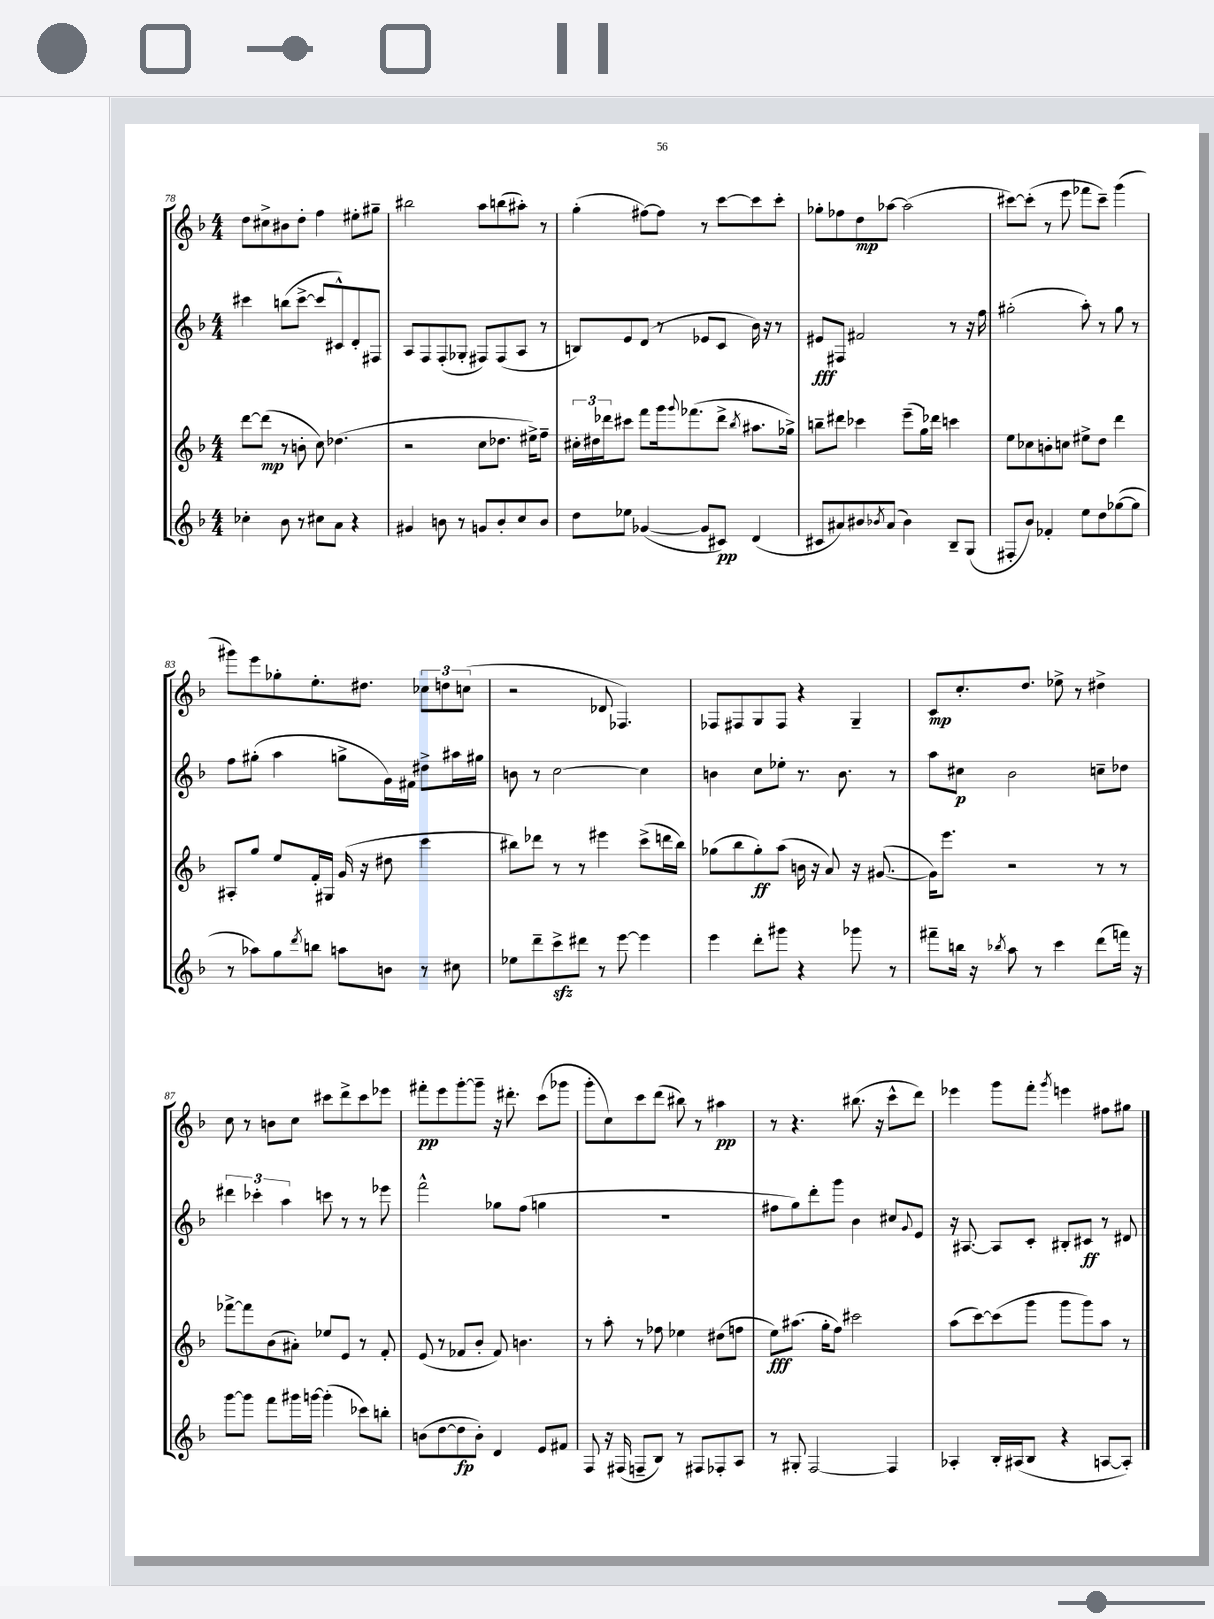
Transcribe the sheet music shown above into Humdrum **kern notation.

**kern	**dynam	**kern	**dynam	**kern	**dynam	**kern	**dynam
*part4	*part4	*part3	*part3	*part2	*part2	*part1	*part1
*staff4	*staff4	*staff3	*staff3	*staff2	*staff2	*staff1	*staff1
*clefG2	*	*clefG2	*	*clefG2	*	*clefG2	*
*k[b-]	*	*k[b-]	*	*k[b-]	*	*k[b-]	*
*M4/4	*	*M4/4	*	*M4/4	*	*M4/4	*
=78	=78	=78	=78	=78	=78	=78	=78
4cc-X'\	.	[8ddd\L	.	4ccc#X\	.	8dd\L	.
.	.	(8ddd\J]	mp	.	.	8cc#X^\	.
8b-\	.	8r	.	(8bbn\L	.	8b#X\	.
8r	.	8bn'\	.	[8ccc#^\J	.	8dd'\J	.
8cc#X\L	.	8cc\)	.	8ccc#/L]	.	4ff\	.
8a\J	.	(4.dd-X\	.	8c#X^^/)	.	.	.
4r	.	.	.	8d'/	.	8ee#X'\L	.
.	.	.	.	8F#X/J	.	8gg#X~\J	.
=79	=79	=79	=79	=79	=79	=79	=79
4g#X/	.	2r	.	8A/L	.	2bb#X\	.
.	.	.	.	8F/	.	.	.
8bn\	.	.	.	(8F'/	.	.	.
8r	.	.	.	8G-X'/J	.	.	.
8gn/L	.	8cc\L	.	8F#X/L)	.	8aa\L	.
8b'/	.	8.dd-X\J	.	(8F#/	.	(8bbn\	.
8cc/	.	.	.	8A/J	.	8aa#X'\J)	.
.	.	16ee#X^\KL)	.	.	.	.	.
8b/J	.	8ff~\J	.	8r	.	8r	.
=80	=80	=80	=80	=80	=80	=80	=80
8dd\L	.	24cc#X'\LL	.	8Bn/L)	.	(4gg'\	.
.	.	24dd#X\	.	.	.	.	.
.	.	24ddd-X\J	.	.	.	.	.
8ee-X\J	.	8ccc#X\J	.	8e/	.	.	.
([4g-X/	.	8fff\L	.	(8d/J	.	[8ff#X\L)	.
.	.	16ggg\k	.	8r	.	8ff#\J]	.
.	.	8qqggg/	.	.	.	.	.
.	.	(8.fff-X\	.	.	.	.	.
8g-/L]	.	.	.	8e-X/L	.	8r	.
8c#X/J)	pp	8ddd-^\J	.	8c/J	.	[8ccc\L	.
.	.	8qbb-/	.	.	.	.	.
(4d/	.	8.aa#X\L	.	16b-\)	.	8ccc\]	.
.	.	.	.	16r	.	.	.
.	.	.	.	8r	.	8ccc'\J	.
.	.	16gg-X^\Jk)	.	.	.	.	.
=81	=81	=81	=81	=81	=81	=81	=81
8c#X/L	.	8bbn~\L	.	8e#X/L	fff	8gg-X'\L	.
8a#X/)	.	8ddd#X\J	.	8F#X/J	.	8ff-X\	.
8b#X/	.	4ccc-X\	.	2f#X/	.	8dd\	mp
8qb-X/	.	.	.	.	.	.	.
(8a#/J	.	.	.	.	.	[8aa-X\J	.
4b-\)	.	(8eee~\L	.	.	.	(2aa-\]	.
.	.	16gg\L)	.	.	.	.	.
.	.	16ddd-X\JJ	.	.	.	.	.
8B-~/L	.	4cccn\	.	8r	.	.	.
(8G/J	.	.	.	16r	.	.	.
.	.	.	.	16ff\	.	.	.
=82	=82	=82	=82	=82	=82	=82	=82
8F#X'/L	.	8ee\L	.	(2gg#X'\	.	[8ccc#X\L)	.
8b-/J)	.	8cc-X\	.	.	.	(8ccc#'\J]	.
4f-X'/	.	8bn'\	.	.	.	8r	.
.	.	8ccn\J	.	.	.	8eee\	.
8ee\L	.	8ee#X^\L	.	8aa'\)	.	8fff-X\L	.
8dd\	.	8dd\J	.	8r	.	8ccc#~\J)	.
([8gg-X\	.	4ddd\	.	8gg#\	.	(4ggg\	.
8gg-\J]	.	.	.	8r	.	.	.
!!LO:LB:g=z
=83	=83	=83	=83	=83	=83	=83	=83
8r	.	8A#X'/L	.	8ff\L	.	8ggg#X\L)	.
8aa-X\L)	.	8gg/J	.	(8gg#X'\J	.	8eee\	.
8gg\	.	8ee/L	.	4aa\	.	8gg-X'\	.
8qddd/	.	.	.	.	.	.	.
8bbn\J	.	16f'/L	.	.	.	8.ee'\	.
.	.	16G#X/JJ	.	.	.	.	.
8aan\L	.	(16g/	.	8ggn^\L	.	.	.
.	.	16r	.	.	.	8.dd#X\J	.
8bn\J	.	8dd#X\	.	16g\L)	.	.	.
.	.	.	.	16f#X\JJ	.	.	.
8r	.	4ccc\	.	8dd#X^\L	.	12cc-X\L	.
.	.	.	.	.	.	12ddn\	.
8cc#X\	.	.	.	16aa#X\L	.	.	.
.	.	.	.	.	.	(12ccn\J	.
.	.	.	.	16gg#X\JJ	.	.	.
=84	=84	=84	=84	=84	=84	=84	=84
8ee-X\L	.	8bb#X\L)	.	8bn\	.	2r	.
8ddd~\	.	8ddd-X\J	.	8r	.	.	.
8ccczz^\	.	8r	.	[2cc\	.	.	.
8ddd#X\J	.	8r	.	.	.	.	.
8r	.	4eee#X\	.	.	.	8d-X/	.
[8eee\	.	.	.	.	.	4.F-X/)	.
4eee\]	.	(8ccc^\L	.	4cc\]	.	.	.
.	.	16dddn\L	.	.	.	.	.
.	.	16bb#\JJ)	.	.	.	.	.
=85	=85	=85	=85	=85	=85	=85	=85
4eee\	.	(8gg-X\L	.	4bn\	.	8F-X/L	.
.	.	8bb-\	.	.	.	8F#X/	.
8ddd'\L	.	8gg-'\)	ff	8cc\L	.	8G/	.
8ggg#X\J	.	(8aa\J	.	8ee-X'\J	.	8F#/J	.
4r	.	16bn\	.	8.r	.	4r	.
.	.	16r	.	.	.	.	.
.	.	8a/)	.	.	.	.	.
.	.	.	.	8.b\	.	.	.
8ggg-X\	.	16r	.	.	.	4G~/	.
.	.	([8.g#X/	.	.	.	.	.
8r	.	.	.	8r	.	.	.
=86	=86	=86	=86	=86	=86	=86	=86
8fff#X~\L	.	16g#\KL])	.	8aa\L	.	8c/L	mp
.	.	8.eee\J	.	.	.	.	.
16bbn\Jk	.	.	.	8cc#X\J	p	8.cc'/	.
16r	.	.	.	.	.	.	.
8qbb-X/	.	.	.	.	.	.	.
8aa\	.	2r	.	2b-\	.	.	.
.	.	.	.	.	.	8.dd/J	.
8r	.	.	.	.	.	.	.
4ccc\	.	.	.	.	.	8ee-X^\	.
.	.	.	.	.	.	8r	.
(8ddd\L	.	8r	.	8ccn~\L	.	4dd#X^\	.
16fffn\Jk)	.	8r	.	8dd-X\J	.	.	.
16r	.	.	.	.	.	.	.
!!LO:LB:g=z
=87	=87	=87	=87	=87	=87	=87	=87
[8ggg\L	.	[8fff-X^\L	.	6ddd#X\	.	8cc\	.
8ggg\J]	.	8fff-\]	.	.	.	8r	.
.	.	.	.	6ccc-X'\	.	.	.
8fff\L	.	(8b-\	.	.	.	8bn\L	.
.	.	.	.	6aa\	.	.	.
16ggg#X\L	.	8a#X'\J)	.	.	.	8cc\J	.
[16gggn\JJ	.	.	.	.	.	.	.
(4ggg'\]	.	8ee-X/L	.	8cccn\	.	8ccc#X\L	.
.	.	8e/J	.	8r	.	8ddd^\	.
8ccc-X\L)	.	8r	.	8r	.	8ccc#\	.
8bbn'\J	.	8f'/	.	8eee-X\	.	8eee-X\J	.
=88	=88	=88	=88	=88	=88	=88	=88
(8bn\L	.	(8e/	.	2fff^^\	.	8fff#X'\L	pp
[8dd\	.	8r	.	.	.	8eee\	.
8dd\]	fp	8f-X/L	.	.	.	[8ggg'\	.
8b'\J)	.	8b-'/J	.	.	.	8ggg~\J]	.
4d/	.	8f-/)	.	8gg-X\L	.	16r	.
.	.	.	.	.	.	8.ddd#X'\	.
.	.	4.bn\	.	(8ff\J	.	.	.
8e/L	.	.	.	4ggn\	.	(8ccc\L	.
8f#X/J	.	.	.	.	.	8ggg-X\J	.
=89	=89	=89	=89	=89	=89	=89	=89
8F/	.	8r	.	1r	.	8ggg'\L	.
16r	.	8aa'\	.	.	.	8cc\)	.
(16F#X/	.	.	.	.	.	.	.
8Fn~/L	.	8r	.	.	.	8ccc\	.
8B-/J)	.	8ff-X\	.	.	.	(8ddd\J	.
8r	.	4ee-X\	.	.	.	8bb#X\)	.
8F#X/L	.	.	.	.	.	8r	.
8F-X'/	.	(8dd#X\L	.	.	.	4aa#X\	pp
8A/J	.	8ffn\J	.	.	.	.	.
=90	=90	=90	=90	=90	=90	=90	=90
8r	.	8ee\L)	fff	8ff#X\L	.	8r	.
8G#X'/	.	(8.aa#X\J	.	8gg\)	.	4.r	.
[2F/	.	.	.	8ddd'\	.	.	.
.	.	16gg'\KL	.	.	.	.	.
.	.	8ff\J)	.	8ggg\J	.	.	.
.	.	2ccc#X\	.	4b-\	.	(8.bb#X\	.
.	.	.	.	.	.	16r	.
4F/]	.	.	.	8cc#X/L	.	8ccc^^\L	.
.	.	.	.	8qqg/	.	.	.
.	.	.	.	8e/J	.	8ddd\J)	.
=91	=91	=91	=91	=91	=91	=91	=91
4A-X'/	.	(8aa\L	.	16r	.	4eee-X\	.
.	.	.	.	[8.A#X/	.	.	.
.	.	[8ccc\)	.	.	.	.	.
16B-'/LL	.	(8ccc\]	.	8A#/L]	.	8ggg\L	.
(16A#X/J	.	.	.	.	.	.	.
8B-/J	.	8ggg\J	.	8c'/J	.	8fff'\J	.
.	.	.	.	.	.	8qggg/	.
4r	.	8ggg\L	.	8B#X'/L	.	4eeen\	.
.	.	8ggg\)	.	8c#X/J	ff	.	.
[8An/L	.	8aa\J	.	8r	.	8ff#X\L	.
8A'/J])	.	8r	.	8d#X/	.	8gg#X\J	.
==	==	==	==	==	==	==	==
*-	*-	*-	*-	*-	*-	*-	*-
